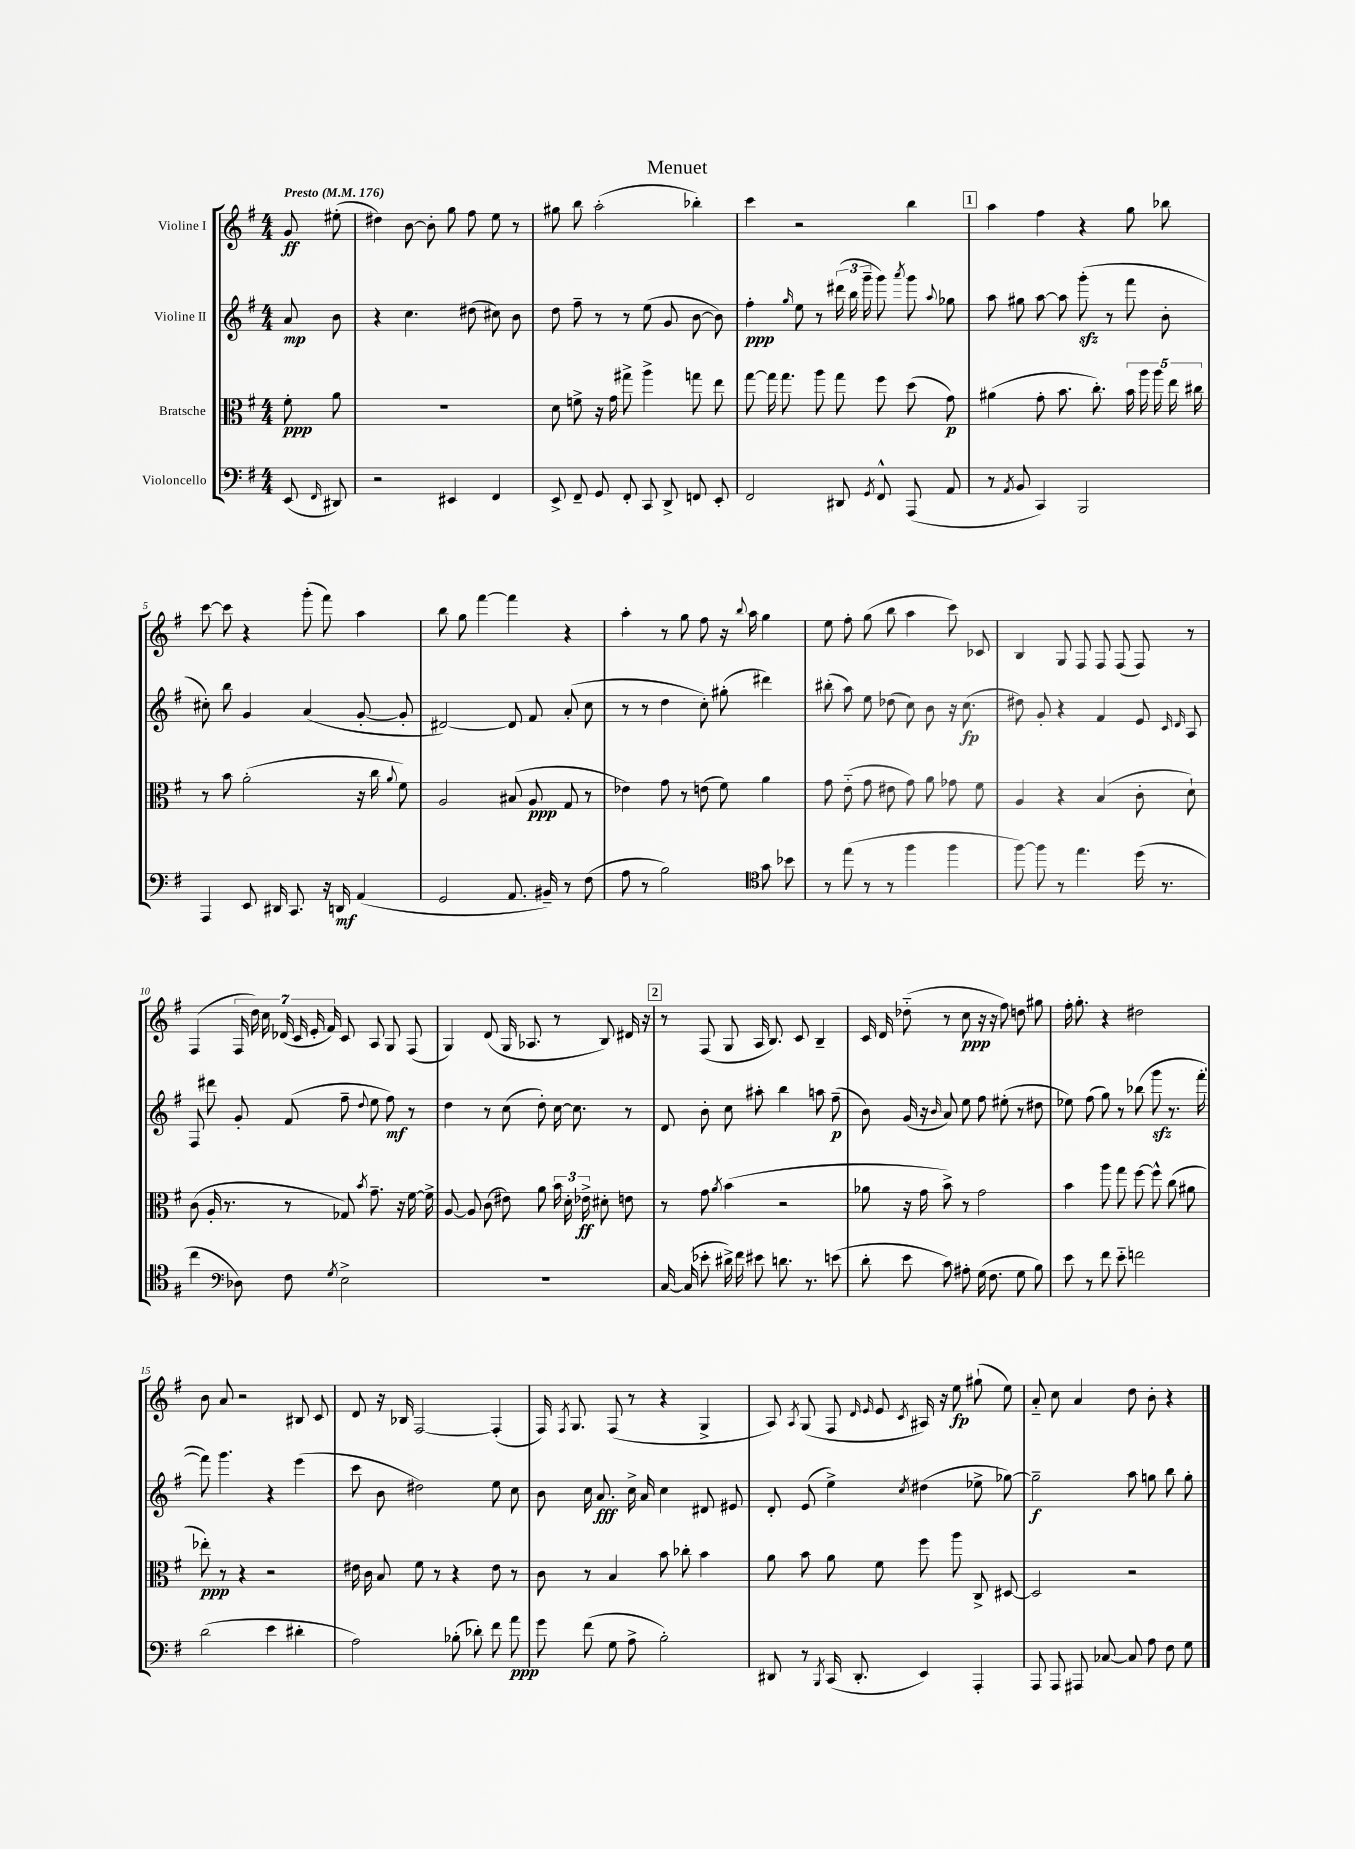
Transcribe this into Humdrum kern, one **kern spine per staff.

**kern	**kern	**kern	**kern
*staff4	*staff3	*staff2	*staff1
*clefF4	*clefC3	*clefG2	*clefG2
*k[f#]	*k[f#]	*k[f#]	*k[f#]
*M4/4	*M4/4	*M4/4	*M4/4
*MM176	*MM176	*MM176	*MM176
(8EE	8f#'	8a	8g
16qqFF#	.	.	.
8DD#)	8a	8b	(8ee#'
=	=	=	=
2r	1r	4r	4dd#)
.	.	4.cc	[8b
.	.	.	8b']
4EE#	.	.	8gg
.	.	(8dd#	8ff#
4FF#	.	8cc#)	8ee
.	.	8b	8r
=	=	=	=
8EE^	8d	8dd	8gg#
8FF#~	8f^	8ff#~	8bb
8GG	16r	8r	(2aa'
.	16g	.	.
8FF#'	8gg#^	8r	.
8CC	4aa^	(8ee	.
8DD^	.	8g	.
8FF	8gg	[8b	4bb-')
8EE'	8ee	8b])	.
=	=	=	=
2FF#	[8gg	4ff#'	4ccc
.	16gg]	.	.
.	8.gg	.	.
.	.	16qqgg	.
.	.	8ee	2r
.	8aa	8r	.
8DD#	8gg	(24ddd#	.
.	.	24bb	.
.	.	24ggg~	.
8qGG	.	.	.
8FF#^^	8ff#	8ggg)	.
.	.	8qaaa	.
(8AAA	(8dd	8ggg	4bb
.	.	8qqaa	.
8AA	8g)	8gg-	.
=	=	=	=
8r	(4a#	8aa	4aa
8qAA	.	.	.
8BB	.	8gg#	.
4CC)	8g'	[8aa	4ff#
.	8.b	8aa]	.
2BBB	.	(8ggg'	4r
.	8.cc')	.	.
.	.	8r	.
.	20b	8fff#	8gg
.	20aa	.	.
.	20aa	.	.
.	.	8b'	8bb-
.	20ee	.	.
.	20cc#	.	.
=	=	=	=
4AAA	8r	8cc#')	[8ccc
.	8b	8bb	8ccc]
8EE	(2a'	4g	4r
16DD#	.	.	.
8.CC	.	.	.
.	.	(4a	(8ggg'
16r	.	.	8fff#)
16DD	.	.	.
(4AA	16r	[8g'	4aa
.	16cc	.	.
.	8qqa	.	.
.	8f#)	8g']	.
=	=	=	=
2GG	2A	[2d#)	8bb
.	.	.	8gg
.	.	.	[4fff#
8.AA	(8B#	8d#]	4fff#]
.	8A	8f#	.
16BB#~)	.	.	.
8r	8G	(8a'	4r
(8F#	8r	8cc	.
=	=	=	=
8A	4e-)	8r	4aa'
8r	.	8r	.
2B)	8g	4dd	8r
.	8r	.	8gg
.	(8e	8cc')	8ff#
.	8f#)	(8gg#'	16r
.	.	.	8qqbb
.	.	.	16aa
*clefC4	*	*	*
8g	4a	4ddd#)	4gg
8b-	.	.	.
=	=	=	=
8r	8g	(8bb#'	8ee
(8ee	(8e'~	8aa)	8ff#'
8r	8g	8ee	(8gg
8r	8e#	(8dd-	8bb
4ff#	8g)	8cc)	4aa
.	8a	8b	.
4ff#	8g-	16r	8ccc)
.	.	(8.cc	.
.	8f#	.	8c-
=	=	=	=
[8ff#)	4A	8dd#)	4B
8ff#]	.	8g'	.
8r	4r	4r	8G
4.ee	.	.	8F#
.	(4B	4f#	8F#
.	.	.	(8F#
(16dd	8c'	8e	8F#)
8.r	.	.	.
.	.	16qqc	.
.	.	16qqd	.
.	8d`)	8A	8r
=	=	=	=
4cc	(8c	8F#	(4F#
.	16A'	8ddd#	.
.	8.r	.	.
*clefF4	*	*	*
8D-)	.	8g'	28F#
.	.	.	28dd)
.	.	.	28cc
.	.	.	(28d-
8F#	8r	(8f#	.
.	.	.	28c
.	.	.	28e'
.	.	.	28f#)
8qG	.	.	.
2E^	8G-)	8ff#~	8c
.	8qb	8qqdd	.
.	8.g~	8ee	8A
.	.	8ff#)	8G
.	16r	.	.
.	[16f#	8r	(8F#
.	16f#^]	.	.
=	=	=	=
1r	[8A	4dd	4G)
.	8A]	.	.
.	(8c	8r	(8d
.	8e#)	(8cc	16G
.	.	.	8.A-
.	8a	8dd')	.
.	24b	[16cc	8r
.	24d'	.	.
.	.	8.cc]	.
.	24e-^	.	.
.	8d#'	.	8B)
.	8e	8r	16d#
.	.	.	16r
=	=	=	=
[16C	8r	8d	8r
(16C]	.	.	.
8e-'	8g	8b'	(8F#
.	8qa	.	.
16d#^)	(4b	8cc	8G
16f#	.	.	.
8e#	.	8aa#'	16A
.	.	.	8.B)
8.d	2r	4bb	.
.	.	.	8c
8.r	.	.	.
.	.	8aa	4B~
(8e	.	(8ff#~	.
=	=	=	=
8d'	8a-	8b)	16c
.	.	.	16d
8e	16r	(16g	(8dd-'~
.	16g	16r	.
.	.	16qqb	.
8c)	8b^)	8a)	8r
8A#'	8r	8ee	8cc
(16G	2g	8ff#	16r
8.F#	.	.	16r
.	.	(8ee#'	8ff#)
8G	.	8r	8dd
8B)	.	8dd#	8gg#
=	=	=	=
8e	4b	8ee-)	16ff#'
.	.	.	8.gg'
8r	.	(8ff#	.
8f#	8aa	8gg)	4r
8e'~	8gg	8r	.
2f	[8ff#	(8bb-	2dd#
.	8ff#^^]	8ggg	.
.	(8cc	8.r	.
.	8a#	.	.
.	.	[16fff#'	.
=	=	=	=
(2d	8ee-')	8fff#])	8b
.	8r	4.ggg	8a
.	4r	.	2r
4e	2r	4r	.
4d#'	.	(4eee	8B#
.	.	.	8c
=	=	=	=
2A)	16e#	8ccc	8d
.	16c	.	.
.	8B	8b	16r
.	.	.	16B-
.	8f#	2dd#)	[2F#
.	8r	.	.
(8B-'	4r	.	.
8d-')	.	.	.
8f#	8e#	8ee	(4F#']
8a	8r	8cc	.
=	=	=	=
8g	8c	8b	16F#)
.	.	.	8qF#
.	.	.	8.G
(8f#	8r	16cc	.
.	.	8.a	.
8G	4B	.	(8F#
8A^	.	16cc^	8r
.	.	16a	.
2B')	8b	4cc	4r
.	8cc-'	.	.
.	4b	8d#	4G^
.	.	8e#	.
=	=	=	=
8DD#	8a	8d'	8A)
.	.	.	8qA
8r	8b	(8e	(8G
8qBBB	.	.	.
(16CC	8a	4ee^)	8F#
8.DD#'	.	.	.
.	.	.	16qqd
.	.	.	16qqe
.	8f#	.	8e
.	.	8qcc	8qc
4EE)	8ff#	(4dd#	16A#)
.	.	.	16r
.	8aa	.	8ee
4AAA'	8C^	8ee-^	(8gg#`
.	[8D#	[8gg-)	8ee)
=	=	=	=
8AAA	2D#]	2gg-~]	8a'~
8AAA	.	.	8cc
8AAA#	.	.	4a
[8C-	.	.	.
8C-]	2r	8aa	8dd
8A	.	8gg	8b'
8F#	.	8bb	4r
8G	.	8gg'	.
==	==	==	==
*-	*-	*-	*-
